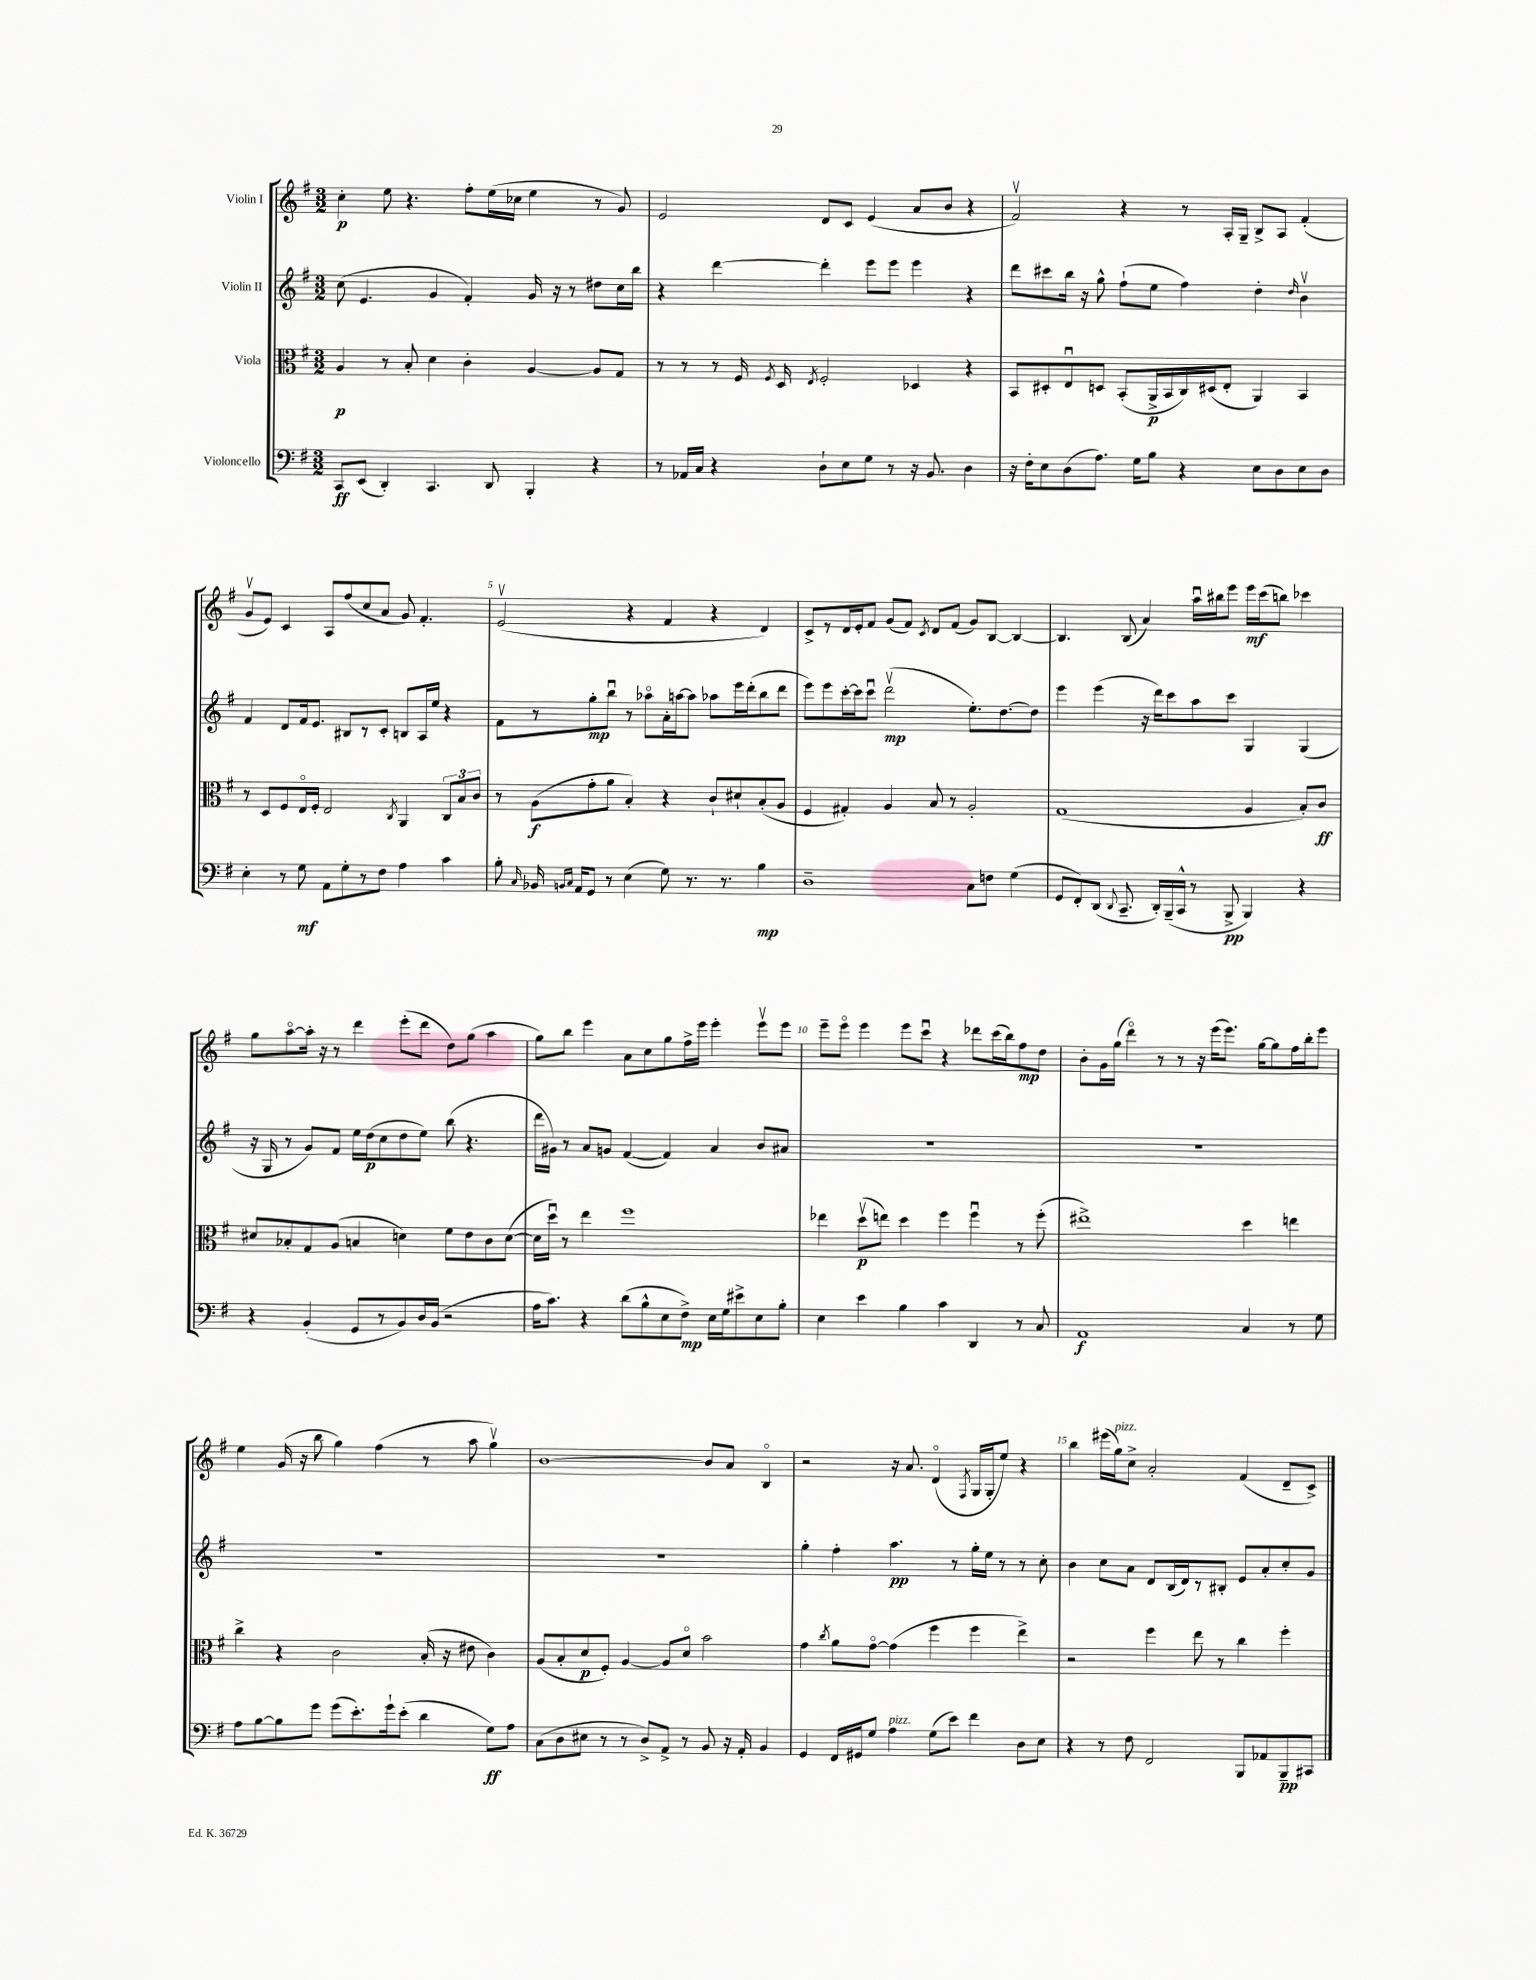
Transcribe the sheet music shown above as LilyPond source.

<<
\new StaffGroup <<
\new Staff = "s0" \with { instrumentName = "Violin I" } {
    \clef treble \key g \major \numericTimeSignature \time 3/2
    \autoBeamOff c''4-.\p e''8 r4. fis''8[-. e''16( ces''16] e''4 r8 g'8) |
    e'2 d'8[ c'8] e'4( a'8[ b'8] r4 |
    fis'2\upbow) r4 r8 a16[-. g16]-- b8[-> a8] fis'4-.( |
    g'8[\upbow e'8]) c'4 a8[ fis''8( c''8 a'8] g'8) fis'4.-. |
    e'2\upbow( r4 fis'4 r4 d'4) |
    c'8[-> r8 d'16 e'16-. fis'8] g'8[( fis'8]) \acciaccatura { c'8 } d'8[ fis'8]( g'8[) b8]~ b4~ |
    b4. b8( a'4) a''16[\downbow bis''16 e'''8] e'''16[\mf c'''16( b''8]) ces'''4 |
    g''8[ a''8~\flageolet a''16]-. r16 r8 d'''4 e'''8[-.( d'''8] d''8[) g''8]( a''4 |
    g''8[) b''8] e'''4 a'8[ c''8 g''8 fis''16-> e'''16] e'''4-. e'''8[\upbow e'''8] |
    e'''8[-- e'''8]\flageolet e'''4 e'''8[ c'''8]\downbow r4 des'''8[ c'''16( b''16) fis''8\mp d''8] |
    b'8[-. g'16 g''16]( d'''4\flageolet) r8 r8 r16 e'''16[( e'''8.]) g''16[~ g''8 fis''16 b''16-. e'''8] |
    e''4 g'16( r16 b''8 g''4) fis''4( r8 a''8 g''4\upbow) |
    b'1~ b'8[ a'8] b4\flageolet |
    r2 r16 a'8. d'4\flageolet( \acciaccatura { fis8 } g16[ g16-. e''8]) r4 |
    b''4 eis'''16[( g''16^\markup { \italic "pizz." }) c''8]-> a'2-. fis'4( d'8[-- c'8]->) \bar "|." |
}
\new Staff = "s1" \with { instrumentName = "Violin II" } {
    \clef treble \key g \major \numericTimeSignature \time 3/2
    \autoBeamOff c''8( e'4. g'4 fis'4-.) g'16 r16 r8 dis''8[ c''16 b''16] |
    r4 d'''4~ d'''4-. e'''8[ e'''8] e'''4 r4 |
    d'''8[ cis'''8 b''16] r16 g''8-^ fis''8[-!( e''8] fis''4) d''4-. \grace { d''16 } b'4\upbow |
    fis'4 d'8[ fis'16 e'8.] bis8[ r8 c'8]-. b8[ a16 e''16] r4 |
    fis'8[ r8 g''8-.\mp b''8]\downbow r8 aes''8[\flageolet a'16-. a''16~ a''8] aes''8[ e'''16 d'''16-.( b''8 d'''8] |
    e'''8[) e'''8 c'''16~-. c'''16 c'''8]\downbow d'''2\upbow\mp( e''8.[-.) d''8.~ d''8] |
    e'''4 e'''4( r16 d'''16[) c'''8 a''8 c'''8] g4 g4( |
    r16 g16 r8 g'8[) fis'8] e''16[ d''16\p( c''8 d''8 e''8]) b''8( r4. |
    d'''16[ gis'16]) r8 a'8[ g'8] fis'4~( fis'4) a'4 b'8[ ais'8] |
    R1. |
    R1. |
    R1. |
    R1. |
    g''4-. fis''4-. a''4.\pp r8 g''16[-. e''16] r8 r8 c''8-. |
    b'4 c''8[ a'8] d'8[ b16( d'16) r8 bis8]-. e'8[ a'8-. c''8-. g'8] \bar "|." |
}
\new Staff = "s2" \with { instrumentName = "Viola" } {
    \clef alto \key g \major \numericTimeSignature \time 3/2
    \autoBeamOff a4\p r8 b8-. d'4 c'4-. a4~ a8[ g8] |
    r8 r8 r8 fis16 \acciaccatura { fis8 } d16 \acciaccatura { e8 } fis2-. des4 r4 |
    b,8[ dis8-. e8\downbow d8] b,8[-.( a,16->\p b,16 c16) dis16( e8]-. a,4) b,4 |
    r8 d8[ fis8 e16\flageolet fis16]-. e2 \acciaccatura { c8 } a,4 \tuplet 3/2 { c8[ b8 c'8] } |
    r8 a8[\f( g'8-. a'8] b4-.) r4 c'8[-! dis'8-! b8-.( a8] |
    fis4 gis4-.) a4 b8 r8 a2-. |
    g1( a4 b8[-.) c'8]\ff |
    dis'8[ bes8-. g8 a8]( b4 d'4) fis'8[ e'8 c'8 d'8]~( |
    d'16[ d''16]\downbow) r8 e''4 fis''1 |
    ees''4 d''8[\upbow\p( e''8]) d''4 fis''4 fis''4\downbow r8 fis''8-.( |
    eis''1->) d''4 e''4 |
    c''4-> r4 c'2 b16-.( r16 eis'8 c'4) |
    a8[( b8-. d'8\p fis8]-.) a4~ a8[ d'8]\flageolet b'2 |
    g'4 \acciaccatura { c''8 } a'8[ g'8]~\flageolet g'4( fis''4 fis''4 e''4->) |
    r2 fis''4 e''8 r8 c''4 fis''4-. \bar "|." |
}
\new Staff = "s3" \with { instrumentName = "Violoncello" } {
    \clef bass \key g \major \numericTimeSignature \time 3/2
    \autoBeamOff c,8[\ff e,8]( d,4-.) c,4. d,8 b,,4-. r4 |
    r8 aes,16[ c16] r4 d8[-! e8 g8] r8 r16 b,8. d4 |
    r16 fis16[-. e8 d8( a8.]) g16[ b8] r4 e8[ d8 e8 d8] |
    e4-. r8 g8\mf a,8[ g8-. r8 fis8] a4 c'4 |
    b8-. \grace { c16 } bes,16 \grace { b,16[ c16] } a,16[ g,8] r8 e4( g8) r8. r8. b4\mp |
    d1-- c8[ f8] g4( |
    g,8[ fis,8-.) d,8]( \appoggiatura { d,8 } c,8.-- d,16[-.) b,,16--( c,16]-^ r8 b,,8->\pp b,,4) r4 |
    r4 b,4-.( g,8[ r8 b,8) d16 b,16]( r2 |
    a16[ c'8.]) r4 d'8[( b8-^ e8 fis8]->\mp) e16[ g16 eis'8-> e8 b8]-. |
    e4 e'4 b4 c'4 d,4 r8 c8 |
    a,1\f c4 r8 g8 |
    a8[ b8~ b8 g'8] g'8[( e'8.-.) g'16-! e'8]-.( d'4 g8[\ff) a8] |
    c8[( d8 eis8] r8 r8 d8[->) a,8]-> r8 b,8 r16 a,16-. b,4 |
    g,4 fis,16[ gis,16 g8] a4^\markup { \italic "pizz." } g8[( e'8]) fis'4 d8[ e8] |
    r4 r8 fis8 fis,2 b,,8[ aes,8 b,,8--\pp cis,8] \bar "|." |
}
>>
>>
\layout { \context { \Score \override BarNumber.break-visibility = ##(#f #t #t) barNumberVisibility = #(every-nth-bar-number-visible 5) } }
